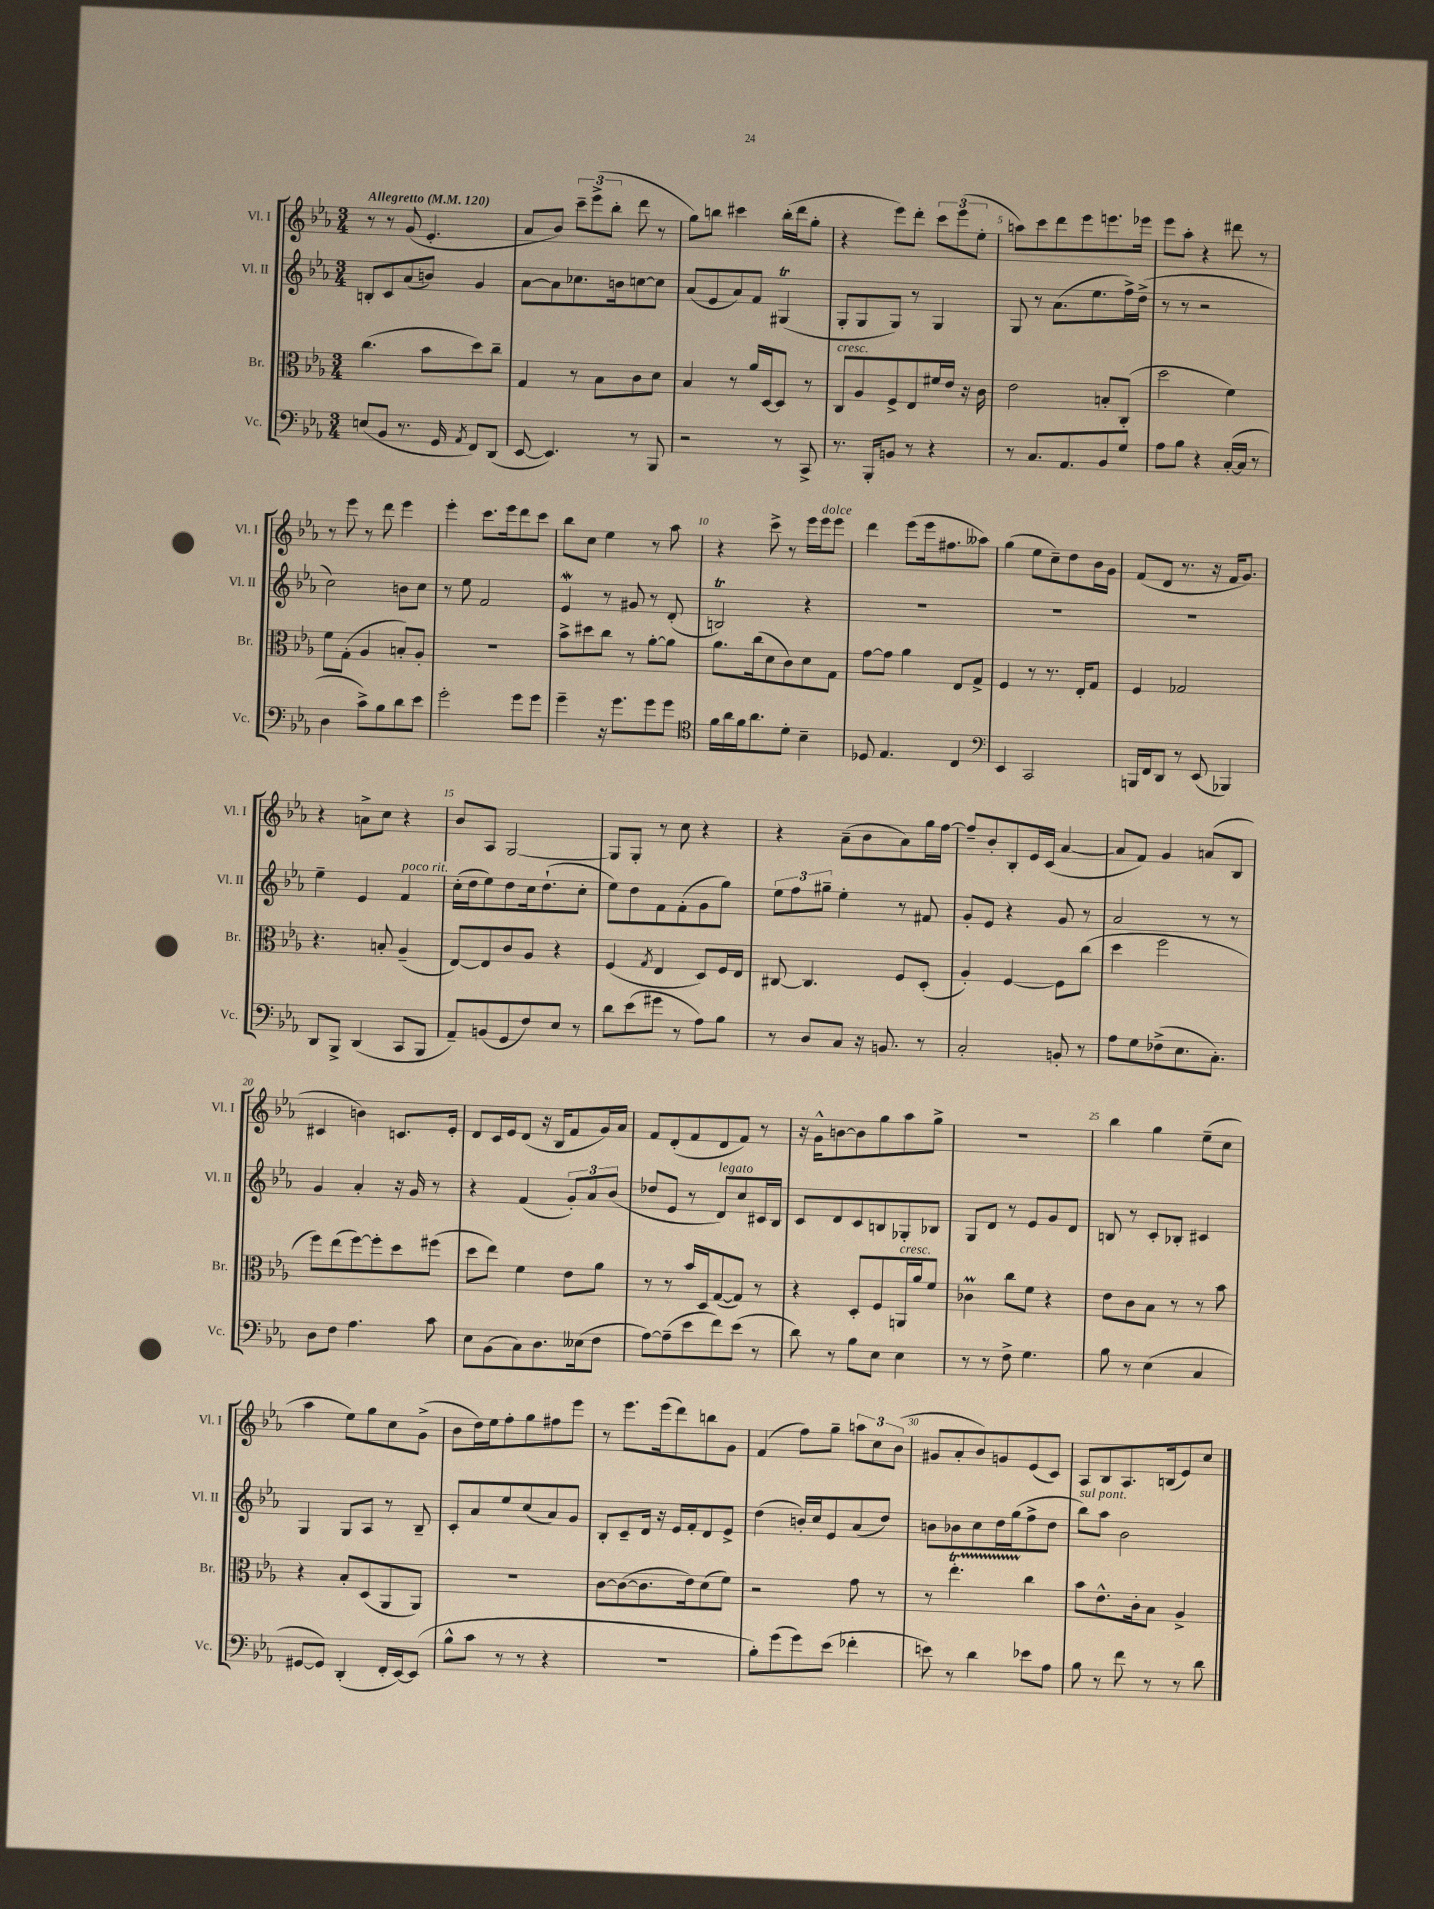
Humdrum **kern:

**kern	**kern	**kern	**kern
*staff4	*staff3	*staff2	*staff1
*clefF4	*clefC3	*clefG2	*clefG2
*k[b-e-a-]	*k[b-e-a-]	*k[b-e-a-]	*k[b-e-a-]
*M3/4	*M3/4	*M3/4	*M3/4
*MM120	*MM120	*MM120	*MM120
(8E	(4.cc	8B'	8r
8BB-	.	8c	8r
8.r	.	(8a-	(8g
.	8b-	8b)	4.e-'
16GG	.	.	.
8qAA-	.	.	.
8FF)	8dd)	4g	.
(8DD	8cc~	.	.
=	=	=	=
[8EE-	4G	[8a-	8a-
4.EE-])	.	8a-]	8b-)
.	8r	8.cc-	12ccc~
.	.	.	(12eee-^
.	8B-	.	.
.	.	.	12bb-'
.	.	16b	.
8r	8c	[8cc	8ddd
8BBB-	8d	8cc]	8r
=	=	=	=
2r	4B-	(8a-	8gg)
.	.	8e-	8bb
.	8r	8a-)	4ccc#
.	16a-	8f	.
.	[16D	.	.
8r	8D]	(4G#	(16bb'
.	.	.	16ddd
8CC^	8r	.	8gg'
=	=	=	=
8.r	8C	8G'	4r
.	8A-	8G	.
16BBB-'	.	.	.
8BB	8F^	8G)	8eee-)
8r	8E-	8r	8ddd'
4r	16f#	4G	12ccc
.	16e-	.	.
.	.	.	(12eee-
.	16r	.	.
.	.	.	12ee-'
.	16c	.	.
=	=	=	=
8r	2e-	8G	8aa)
8.C	.	8r	8ccc
.	.	(8.a-	8ddd
8.AA-	.	.	.
.	.	.	8eee-
.	.	8.ee-	.
8BB-	8B'	.	8.eee
8G	(8C'	16ff^)	.
.	.	(16dd^	16eee-
=	=	=	=
8A-	2dd	8r	8eee-
8B-	.	8r	8aa-'
4r	.	2r	4r
([16C'	4f)	.	8ddd#
16C]	.	.	.
8r	.	.	8r
=	=	=	=
4D	8f	2cc)	8r
.	(8G'	.	8eee-
8c^)	4A-	.	8r
8B-	.	.	8ddd
8d	8B')	8b	4eee-
8e-	8A-'	8cc	.
=	=	=	=
2g'	2.r	8r	4eee-'
.	.	8ee-	.
.	.	2f	8.ccc
.	.	.	16eee-
8g	.	.	8ddd
8g	.	.	8ccc
=	=	=	=
4g~	8b-^	4e-	8bb-
.	8dd#	.	8cc
16r	8cc	8r	4ee-
8.g	.	.	.
.	8r	8g#	.
8g	[8a-'	8r	8r
8g	8a-]	(8d'	8aa-
=	=	=	=
*clefC4	*	*	*
16f	8.a-	2B)	4r
16a-	.	.	.
16f	.	.	.
8.a-	(16cc	.	.
.	8d	.	8ccc^
8d'	8c)	.	8r
4B-~	8d	4r	16eee-
.	.	.	16eee-
.	8G	.	8eee-
=	=	=	=
8D-	[8g	2.r	4ddd
4.E-	8g]	.	.
.	4a-	.	(8eee-
.	.	.	16eee-
.	.	.	8.ff#
4C	8E-	.	.
.	8G^	.	8aa--)
=	=	=	=
*clefF4	*	*	*
4EE-	4F	2.r	(4gg
2CC	8r	.	8ee-
.	8.r	.	8cc~)
.	.	.	8dd
.	16E-'	.	.
.	8G	.	16b-
.	.	.	16g
=	=	=	=
16BBB	4F	2.r	(8f
16FF	.	.	.
8DD	.	.	8d
8r	2G-	.	8.r
(8EE-	.	.	.
.	.	.	16r
4BBB-)	.	.	16f
.	.	.	8.g)
=	=	=	=
8DD	4.r	4ee-~	4r
8BBB-^	.	.	.
(4DD	.	4e-	8a^
.	8B'	.	8cc
8CC	(4A-~	4f	4r
8BBB-	.	.	.
=	=	=	=
8AA-~)	[8E-)	(16cc'	8b-
.	.	16dd	.
(8BB	8E-]	8ee-)	8A-
8GG	8c	8dd	[2G
8F)	8A-	16cc	.
.	.	(8.dd`	.
8E-	4r	.	.
8r	.	8cc'	.
=	=	=	=
8d	(4F	8ee-)	8G]
(8e-	.	8dd	8G'
.	8qG	.	.
8g#	4E-	8f	8r
8r	.	(8f'	8cc
8A-)	8D)	8g	4r
8B-	16F	8gg)	.
.	16E-	.	.
=	=	=	=
8r	[8C#	12ee-	4r
.	.	12ff	.
8D	4.C#]	.	.
.	.	12gg#~	.
8C	.	4ee-'	(8a-~
16r	.	.	8b-
8.BB	.	.	.
.	8F	8r	8a-)
8r	(8D'	8f#	16gg
.	.	.	[16ff
=	=	=	=
2C'	4A-')	8g'	8ff~]
.	.	8e-	8b-'
.	[4F	4r	8B-'
.	.	.	16e-
.	.	.	(16c
8BB'	8F]	8g	[4a-
8r	(8cc	8r	.
=	=	=	=
8A-	4dd	2a-	8a-]
8G	.	.	8f)
(8F-^	2ff	.	4g
8.E-	.	.	.
.	.	8r	(8a
8.C')	.	.	.
.	.	8r	8B-
=	=	=	=
8D	8ff)	4g	4c#
8F	(8ee-	.	.
4.A-	[8ff)	4a-'	4b)
.	8ff']	.	.
.	8dd	16r	8.c
.	.	16g	.
8c	(8ff#	8r	.
.	.	.	16e-'
=	=	=	=
8E-	8dd	4r	8d
(8BB-	8ee-)	.	16c
.	.	.	16e-
8C)	4f	(4f	(8d
8.D	.	.	16r
.	.	.	16B-
.	8e-	12g')	8f
(16E--	.	.	.
.	.	12a-	.
8F	8a-	.	16g)
.	.	(12b-	.
.	.	.	16a-
=	=	=	=
[8A-)	8r	8dd-	8f
(8A-~]	8r	8e-	(8d'
8e-	16b-	8r	8f
.	16D	.	.
8f)	([8G	8d)	8d
(8e-	8G])	8cc	8f)
8r	8r	16c#	8r
.	.	16B-	.
=	=	=	=
8d)	4r	8c	16r
.	.	.	16g^^
8r	.	8d	[8b
8B-	8D'	8c	8b]
8E-	8F	8B	8gg
4E-	16AA	8G-'	8aa-
.	16a-	.	.
.	8f	8B-	8gg^
=	=	=	=
8r	4c-	8G	2.r
8r	.	8d	.
8F^	8cc	8r	.
4.G	8f	8e-	.
.	4r	8g	.
.	.	8d	.
=	=	=	=
8B-	8e-	8B	4bb-
8r	8c	8r	.
(4E-	8B-	8c'	4gg
.	8r	8B-'	.
4C	8r	4c#	(8ee-~
.	8b-	.	8cc
=	=	=	=
[8GG#	4r	4G	4aa-
8GG#])	.	.	.
(4DD'	8B-'	8G	8ee-)
.	(8D	8A-	8gg
16FF'	8AA-	8r	8cc
[16EE-)	.	.	.
(8EE-]	8AA-)	8B-~	(8g^
=	=	=	=
8B-^^	2.r	8c'	8b-
8c	.	8a-	16dd)
.	.	.	16ee-
8r	.	8ee-	8ff'
8r	.	(8cc	8gg
4r	.	8a-)	8ff#
.	.	8g	8eee-
=	=	=	=
2.r	[8c	8B-'	8r
.	(8c_	8c~	8.eee-
.	8.c]	16d	.
.	.	16r	(16eee-
.	.	16e-	8ddd)
.	16e-)	16f'	.
.	(8d	8d	8bb
.	8f)	8e-^	8g
=	=	=	=
8B-')	2r	(4dd	(4f
(8g	.	.	.
8g)	.	16b')	8ff)
.	.	16cc	.
(8e-	.	8e-	8gg~
4f-'	8g	(8a-	12aa
.	.	.	12cc
.	8r	8dd)	.
.	.	.	(12b-
=	=	=	=
8e)	8r	8b	8g#
8r	4.ee-'	8b-	8a-'
4d	.	8cc	8b-)
.	.	16dd	8g
.	.	(16gg	.
8e-	4cc	8ff^	(8e-
8A-	.	8dd	8c)
=	=	=	=
8B-	8b-	8bb-)	8A-
8r	8.e-^^	8aa-	8B-
8f	.	2b-	8.A-
.	16c'	.	.
8r	8B-	.	.
.	.	.	(16B
8r	4A-^	.	8e-)
8d	.	.	8cc
==	==	==	==
*-	*-	*-	*-
